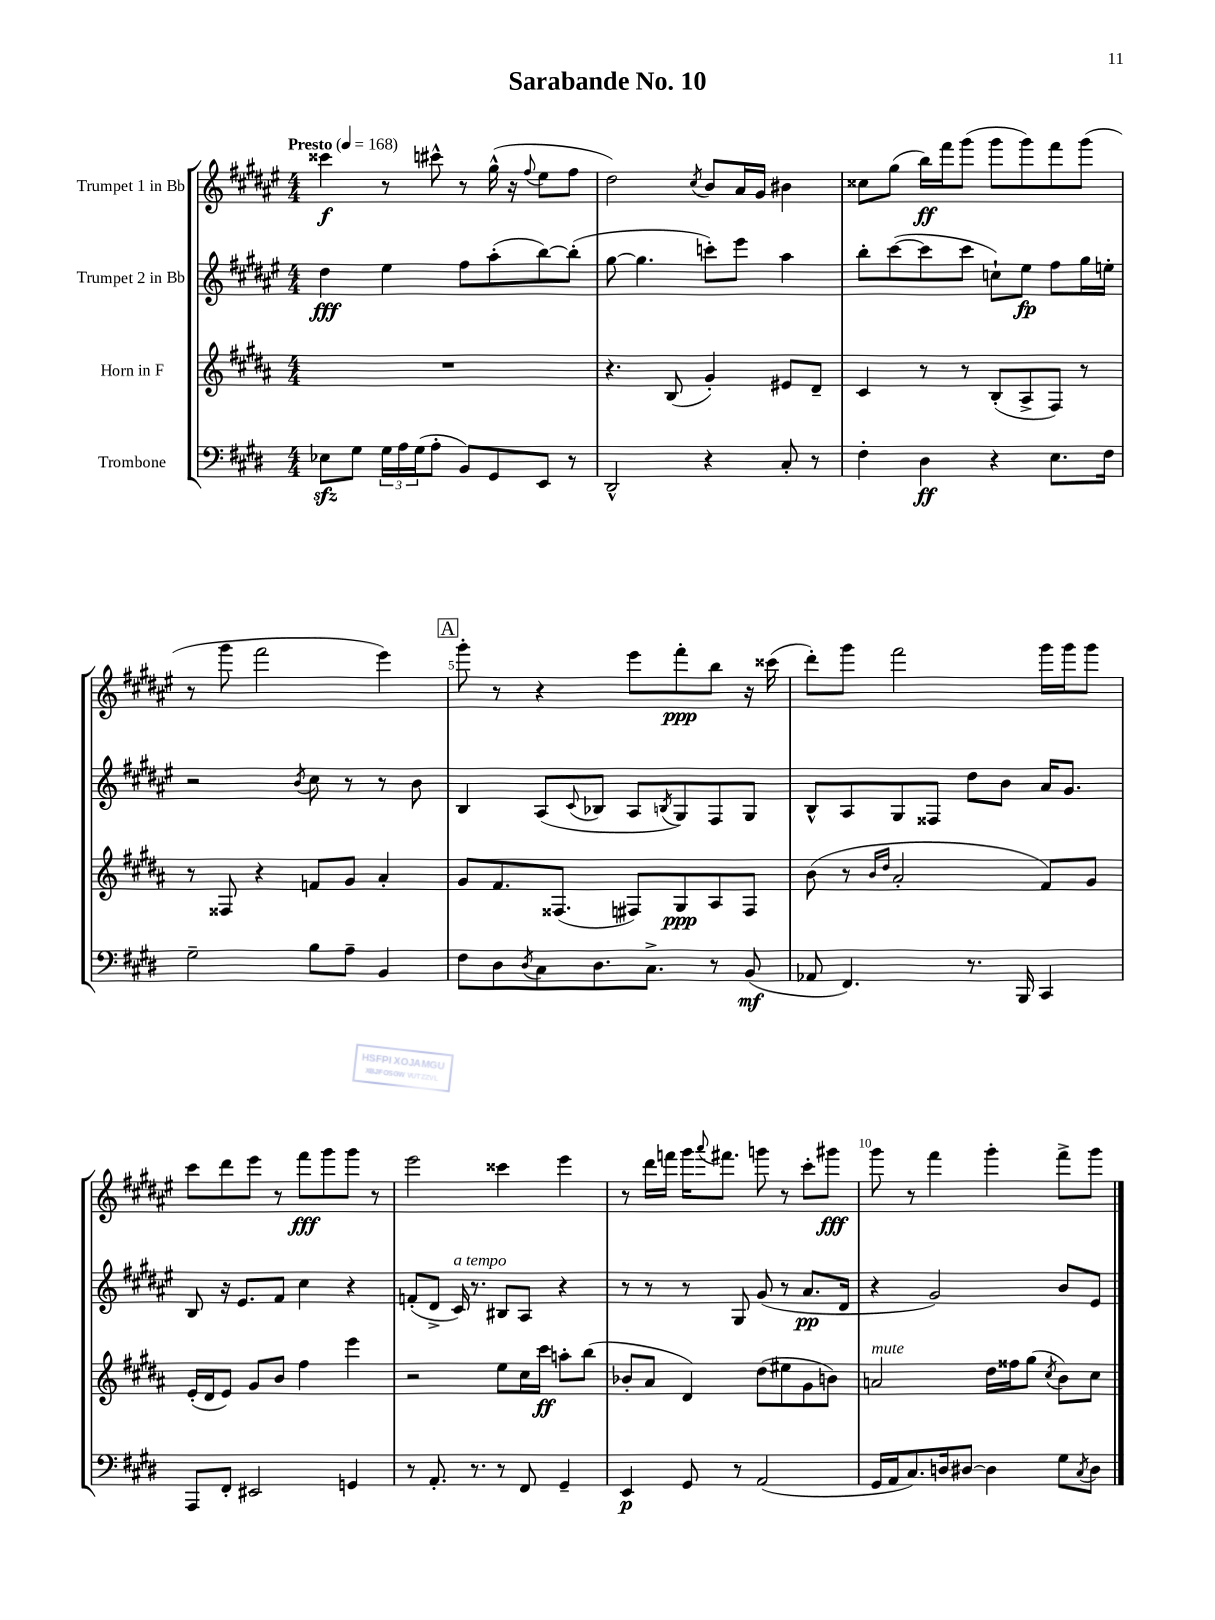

**kern	**kern	**kern	**kern
*staff4	*staff3	*staff2	*staff1
*clefF4	*clefG2	*clefG2	*clefG2
*k[f#c#g#d#]	*k[f#c#g#d#a#]	*k[f#c#g#d#a#e#]	*k[f#c#g#d#a#e#]
*M4/4	*M4/4	*M4/4	*M4/4
*MM168	*MM168	*MM168	*MM168
8E-\L	1r	4dd#\	4ccc##\
8G#\J	.	.	.
24G#\LL	.	4ee#\	8r
24A\	.	.	.
(24G#\J	.	.	.
8A'\J	.	.	8ccc#^^\
8BB/L)	.	8ff#\L	8r
8GG#/	.	(8aa#'\	(16gg#^^\
.	.	.	16r
.	.	.	8qqff#/
8EE/J	.	[8bb\)	8ee#\L
8r	.	(8bb'\]J	8ff#\J
=	=	=	=
2DD#^^/	4.r	[8gg#\	2dd#\)
.	.	4.gg#\]	.
.	(8B/	.	.
.	.	.	8qcc#/
4r	4g#'/)	8ccc'\L)	8b/L
.	.	8eee#\J	16a#/L
.	.	.	16g#/JJ
8C#'/	8e#/L	4aa#\	4b#\
8r	8d#~/J	.	.
=	=	=	=
4F#'\	4c#/	8bb'\L	8cc##\L
.	.	([8ccc#\	(8gg#\J
4D#\	8r	8ccc#\]	16bb\LL)
.	.	.	16fff#\J
.	8r	8ccc#\J	(8ggg#\J
4r	(8B'/L	8cc`\L)	8ggg#\L
.	8A#^/	8ee#\J	8ggg#\)
8.E\L	8F#/J)	8ff#\L	8fff#\
.	8r	16gg#\L	(8ggg#\J
16F#\Jk	.	16ee'\JJ	.
=	=	=	=
2G#~\	8r	2r	8r
.	8F##/	.	8ggg#\
.	4r	.	2fff#\
.	.	8qb/	.
8B\L	8f/L	8cc#\	.
8A~\J	8g#/J	8r	.
4BB/	4a#'/	8r	4eee#\)
.	.	8b\	.
=	=	=	=
8F#\L	8g#/L	4B/	8ggg#'\
8D#\	8.f#/	.	8r
8qD#/	.	.	.
8C#\	.	(8A#/L	4r
.	(8.F##/J	.	.
.	.	8qqc#/	.
8.D#\	.	8B-/J	.
.	8F#/L)	8A#/L	8eee#\L
8.C#^\J	.	.	.
.	.	8qB/	.
.	8G#/	8G#/)	8fff#'\
8r	8A#/	8F#/	8bb\J
(8BB/	8F#/J	8G#/J	16r
.	.	.	(16ccc##\
=	=	=	=
8AA-/	(8b\	8B^^/L	8ddd#'\L)
4.FF#/)	8r	8A#/	8ggg#\J
.	16qqb/LL	.	.
.	16qqdd#/JJ	.	.
.	2a#'/	8G#/	2fff#\
.	.	8F##/J	.
8.r	.	8dd#\L	.
.	.	8b\J	.
16BBB/	.	.	.
4CC#/	8f#/L)	16a#/LK	16ggg#\LL
.	.	8.g#/J	16ggg#\J
.	8g#/J	.	8ggg#\J
=	=	=	=
8AAA/L	(16e'/LL	8B/	8ccc#\L
.	16d#/J	.	.
8FF#'/J	8e/J)	16r	8ddd#\
.	.	8.e#/L	.
2EE#/	8g#/L	.	8eee#\J
.	8b/J	8f#/J	8r
.	4ff#\	4cc#\	8fff#\L
.	.	.	8ggg#\
4GG/	4eee\	4r	8ggg#\J
.	.	.	8r
=	=	=	=
8r	2r	(8f'/L	2eee#\
8.AA'/	.	8d#^/J	.
.	.	16c#/)	.
8.r	.	8.r	.
8r	8ee\L	8B#/L	4ccc##\
8FF#/	16cc#\L	8A#/J	.
.	16ccc#\JJ	.	.
4GG#~/	8aa'\L	4r	4eee#\
.	(8bb\J	.	.
=	=	=	=
4EE/	8b-'/L	8r	8r
.	8a#/J	8r	16ddd#\LL
.	.	.	16fff\JJ
8GG#/	4d#/)	8r	16ggg#\LK
.	.	.	8qqaaa#/
.	.	.	8.fff#\J
8r	.	8G#/	.
(2AA/	(8dd#\L	(8g#/	8ggg\
.	8ee#\	8r	8r
.	8g#\	8.a#/L	8ccc#'\L
.	8b\J)	.	8ggg#\J
.	.	16d#/Jk	.
=	=	=	=
16GG#/LL	2a/	4r	8ggg#\
16AA/J	.	.	.
8.C#/)	.	.	8r
.	.	2g#/)	4fff#\
16D/k	.	.	.
[8D#/J	.	.	.
4D#\]	16dd#\LL	.	4ggg#'\
.	16ff##\J	.	.
.	(8gg#\J	.	.
.	8qcc#/	.	.
8G#\L	8b\L)	8b/L	8fff#^\L
8qC#/	.	.	.
8D#\J	8cc#\J	8e#/J	8ggg#\J
==	==	==	==
*-	*-	*-	*-
